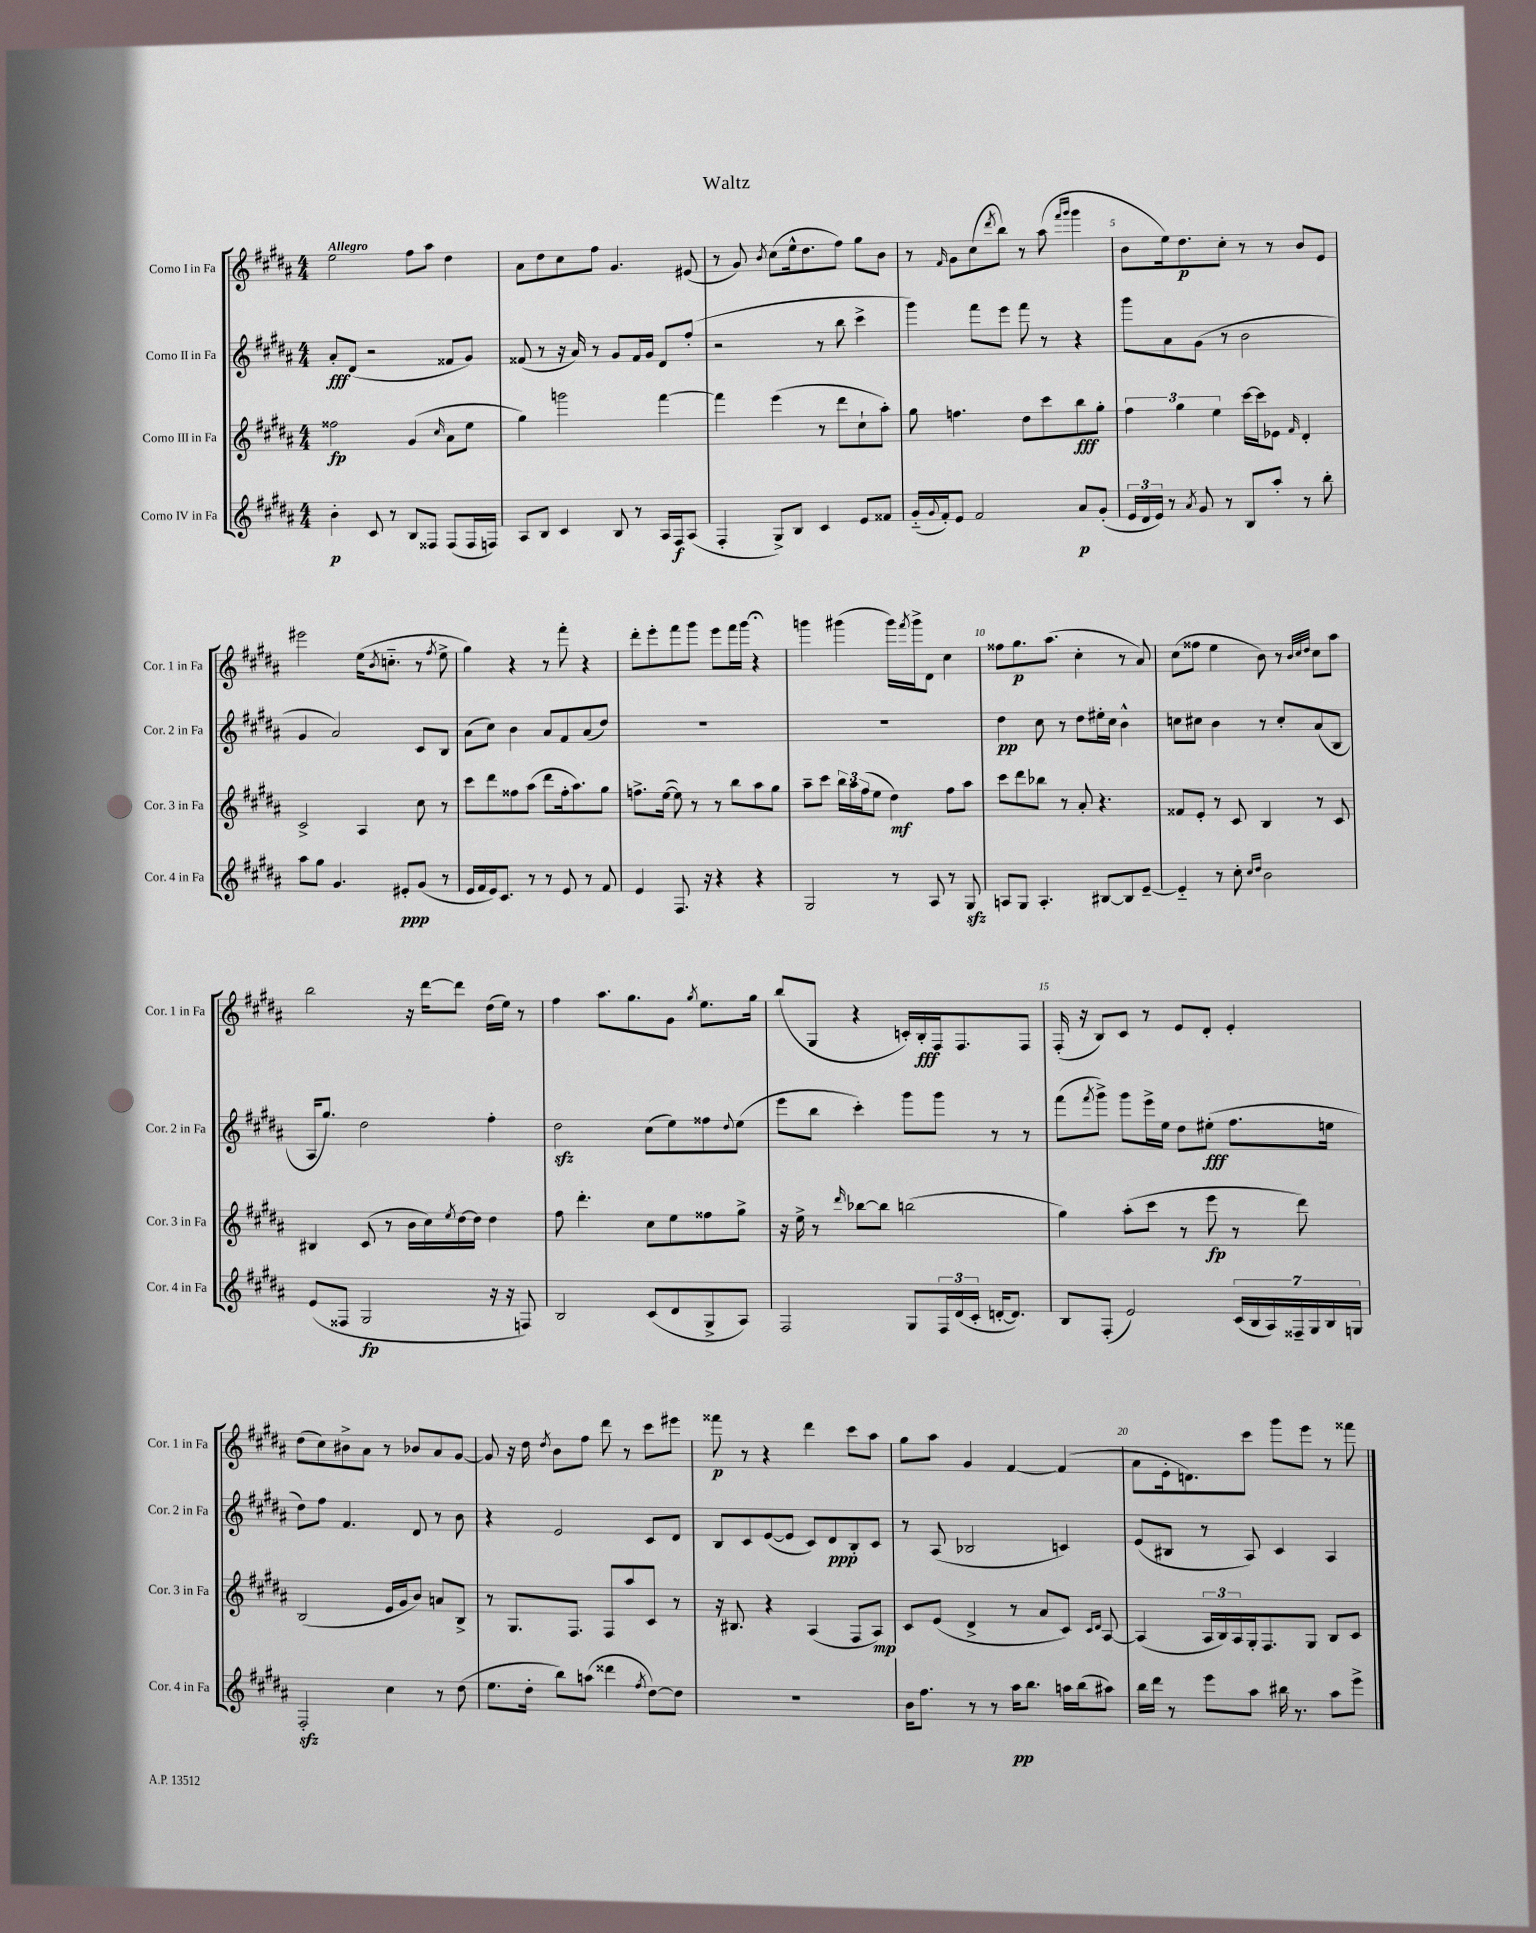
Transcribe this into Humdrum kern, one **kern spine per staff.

**kern	**kern	**kern	**kern
*staff4	*staff3	*staff2	*staff1
*clefG2	*clefG2	*clefG2	*clefG2
*k[f#c#g#d#a#]	*k[f#c#g#d#a#]	*k[f#c#g#d#a#]	*k[f#c#g#d#a#]
*M4/4	*M4/4	*M4/4	*M4/4
4b'	2ff##	8a#'	2ee
.	.	(8d#	.
8c#	.	2r	.
8r	.	.	.
8B	(4g#	.	8ff#
8F##	.	.	8aa#
.	16qqcc#	.	.
(8F##	8a#	8f##	4dd#
16F##	8ee	8g#)	.
16F)	.	.	.
=	=	=	=
8A#	4gg#)	(8f##	8a#
8B	.	8r	8dd#
4c#	2ggg	16r	8cc#
.	.	16a#)	.
.	.	8r	8ff#
8B	.	8g#	4.g#
8r	.	16f##	.
.	.	16g#	.
16A#	[4fff#	8d#	.
16F#	.	.	.
(8A#	.	(8ff#'	(8e#
=	=	=	=
4F#'	4fff#]	2r	8r
.	.	.	8g#)
.	.	.	8qb
8G#^)	(4eee	.	(8cc#
8B	.	.	16ee^^
.	.	.	8.dd#
4c#	8r	8r	.
.	8ddd#	8bb	8ff#)
8e	8cc#`	4ccc#^	8gg#
8f##	8aa#')	.	8b
=	=	=	=
(16g#'~	8gg#	4ggg#)	8r
8qqg#	.	.	.
16f#')	.	.	.
.	.	.	16qqf#
8e	4.ff	.	8g#
2f#	.	8fff#	(8cc#
.	.	.	8qddd#
.	.	8eee	8bb)
.	8dd#	8fff#	8r
.	8ccc#	8r	(8aa#
.	.	.	16qqfff#
.	.	.	16qqggg#
8a#	8bb	4r	4ggg#
(8g#'	8gg#'	.	.
=	=	=	=
24e	6ff#	8ggg#	8b
24d#	.	.	.
24e)	.	.	.
8r	.	8a#	16ee)
.	6gg#	.	.
.	.	.	8.dd#
8qa#	.	.	.
8g#	.	(8g#	.
.	6ee	.	.
8r	.	8r	8cc#'
8B	[16ccc#	2b	8r
.	16ccc#]	.	.
8aa#'	8e-	.	8r
.	16qqf#	.	.
8r	4d#'	.	8b
8bb'	.	.	8e
=	=	=	=
8aa#	2c#^	4g#	2eee#
8gg#	.	.	.
4.g#	.	2a#)	.
.	4A#	.	(16ee
.	.	.	8qb
.	.	.	8.cc'~
8e#'	.	.	.
(8g#	8cc#	8c#	8r
.	.	.	8qff#
8r	8r	8B	8ee^
=	=	=	=
16e	8ccc#	(8a#	4gg#)
16f#	.	.	.
16e)	8ddd#	8cc#)	.
8.c#	.	.	.
.	8ff##	4b	4r
8r	(8aa#	.	.
8r	8ddd#	8a#	8r
8e	16ff##'	8f#	8fff#'
.	8.aa#)	.	.
8r	.	(8a#	4r
8f#	8gg#	8dd#)	.
=	=	=	=
4e	8.ff^	1r	8ddd#'
.	.	.	8eee'
.	([16ee	.	.
8.F#	8ee])	.	8fff#
.	8r	.	8ggg#
16r	.	.	.
4r	8r	.	8eee
.	8bb	.	16fff#
.	.	.	16ggg#
4r	8aa#	.	4r;
.	8gg#	.	.
=	=	=	=
2G#	8aa#~	1r	4ggg
.	8ccc#	.	.
.	24bb	.	(4ggg#
.	24aa#	.	.
.	(24ff#	.	.
.	8ee	.	.
8r	4dd#)	.	16ggg#)
.	.	.	8qfff#
.	.	.	16ggg#^
8A#	.	.	8d#
8r	8ff#	.	4cc#
8G#	8aa#	.	.
=	=	=	=
8A	8ccc#	4dd#	8ff##
8G#	8ddd#	.	8.gg#
4.A'	8bb-	8cc#	.
.	.	.	(8.aa#
.	8r	8r	.
.	8a#'	8dd#	4cc#'
[8B#	4.r	16ee#'	.
.	.	16cc#	.
8B#]	.	4b^^	8r
[8e~	.	.	8a#)
=	=	=	=
4e'~]	8f##	8cc	(8cc#
.	8e'	8cc#	8ff##
8r	8r	4b	4ee
8cc#'	8c#	.	.
16qqcc#	.	.	.
16qqdd#	.	.	.
2b	4B	8r	8b)
.	.	8cc#'	8r
.	.	.	32qqb
.	.	.	32qqcc#
.	.	.	32qqdd#
.	8r	(8a#	8cc#
.	8c#	8B	8aa#
=	=	=	=
(8e	4B#	16A#	2bb
.	.	8.gg#)	.
8F##	.	.	.
2G#	(8c#	2dd#	.
.	8r	.	.
.	16b	.	16r
.	16cc#)	.	[16ddd#
.	8qee	.	.
.	[16dd#	.	8ddd#]
.	16dd#]	.	.
16r	4dd#	4ff#'	(16dd#
16r	.	.	16ee)
8F)	.	.	8r
=	=	=	=
2B	8ff#	2dd#	4ff#
.	4.ddd#'	.	.
.	.	.	8.aa#
.	.	.	8.gg#
(8c#	8cc#	(8cc#	.
8d#	8ee	8ee)	8g#
.	.	.	8qgg#
8G#^	8ff##	8ff##	8.ee
.	.	8qqdd#	.
8A#)	8gg#^	(8ee	.
.	.	.	16gg#
=	=	=	=
2F#	16r	8eee	(8bb
.	16ee^	.	.
.	8r	8bb	8G#
.	16qqddd#	.	.
.	[8bb-	4ccc#')	4r
.	8bb-]	.	.
8G#	(2bb	8ggg#	16c')
.	.	.	16B'
24F#	.	8ggg#	16F#
(24d#	.	.	.
.	.	.	8.F#
24c#'	.	.	.
[16d'	.	8r	.
8.d])	.	.	.
.	.	8r	8F#
=	=	=	=
8B	4gg#)	(8fff#	(16F#'
.	.	.	16r
.	.	8qfff#	.
(8F#'	.	8ggg#^)	8B)
2e)	(8aa#'	8ggg#	8c#
.	8ccc#	16eee^	8r
.	.	16ee	.
.	8r	8dd#	8e
.	8eee	(8ee#'	8d#'
(28c#	8r	8.ff#	4e'
28B	.	.	.
28A#)	.	.	.
28F##~	.	.	.
.	8ddd#)	.	.
28G#	.	.	.
28B	.	.	.
.	.	16ee	.
28G	.	.	.
=	=	=	=
2F#'	(2B	8dd#)	(8dd#
.	.	8ff#	8cc#)
.	.	4.f#	8b#^
.	.	.	8a#
4cc#	16e	.	8r
.	16g#	.	.
.	8b)	8d#	8b-
8r	8a	8r	8a#
(8dd#	8B^	8b	[8g#
=	=	=	=
8.ee	8r	4r	8g#]
.	8.G#	.	16r
16dd#'	.	.	16dd#
.	.	.	8qdd#
8bb)	.	2e	8b
.	8.F#	.	.
(8aa	.	.	8ff#
4ddd##	8F#	.	8ddd#
.	8aa#	.	8r
8qff#	.	.	.
[8dd#)	8c#	8c#	8ccc#
8dd#]	8r	8d#	8eee#
=	=	=	=
1r	16r	8B	8fff##
.	8.B#	.	.
.	.	8c#	8r
.	4r	([8e	4r
.	.	8e]	.
.	(4A#	8c#)	4ddd#
.	.	8d#	.
.	8F#	8B'	8ccc#
.	8A#)	8c#	8aa#
=	=	=	=
16b	8c#	8r	8gg#
8.ff#	.	.	.
.	(8e	(8A#	8aa#
8r	4d#^	2B-	4g#
8r	.	.	.
16aa#	8r	.	[4f#
8.bb	.	.	.
.	8a#	.	.
16aa	8c#)	4c)	(4f#]
(16bb	.	.	.
.	16qqc#	.	.
.	16qqd#	.	.
8aa#)	[8A#	.	.
=	=	=	=
16bb	(4A#]	(8e	8a#
16ddd#	.	.	.
8r	.	8B#	16e'
.	.	.	8.d)
8eee	24A#	8r	.
.	24B)	.	.
.	24A#	.	.
8aa#	16G#'	8A#)	8ccc#
.	8.F#	.	.
16bb#	.	4c#	8ggg#
8.r	.	.	.
.	8G#	.	8eee
8aa#	8B	4A#	8r
8eee^	8c#	.	8fff##
==	==	==	==
*-	*-	*-	*-
